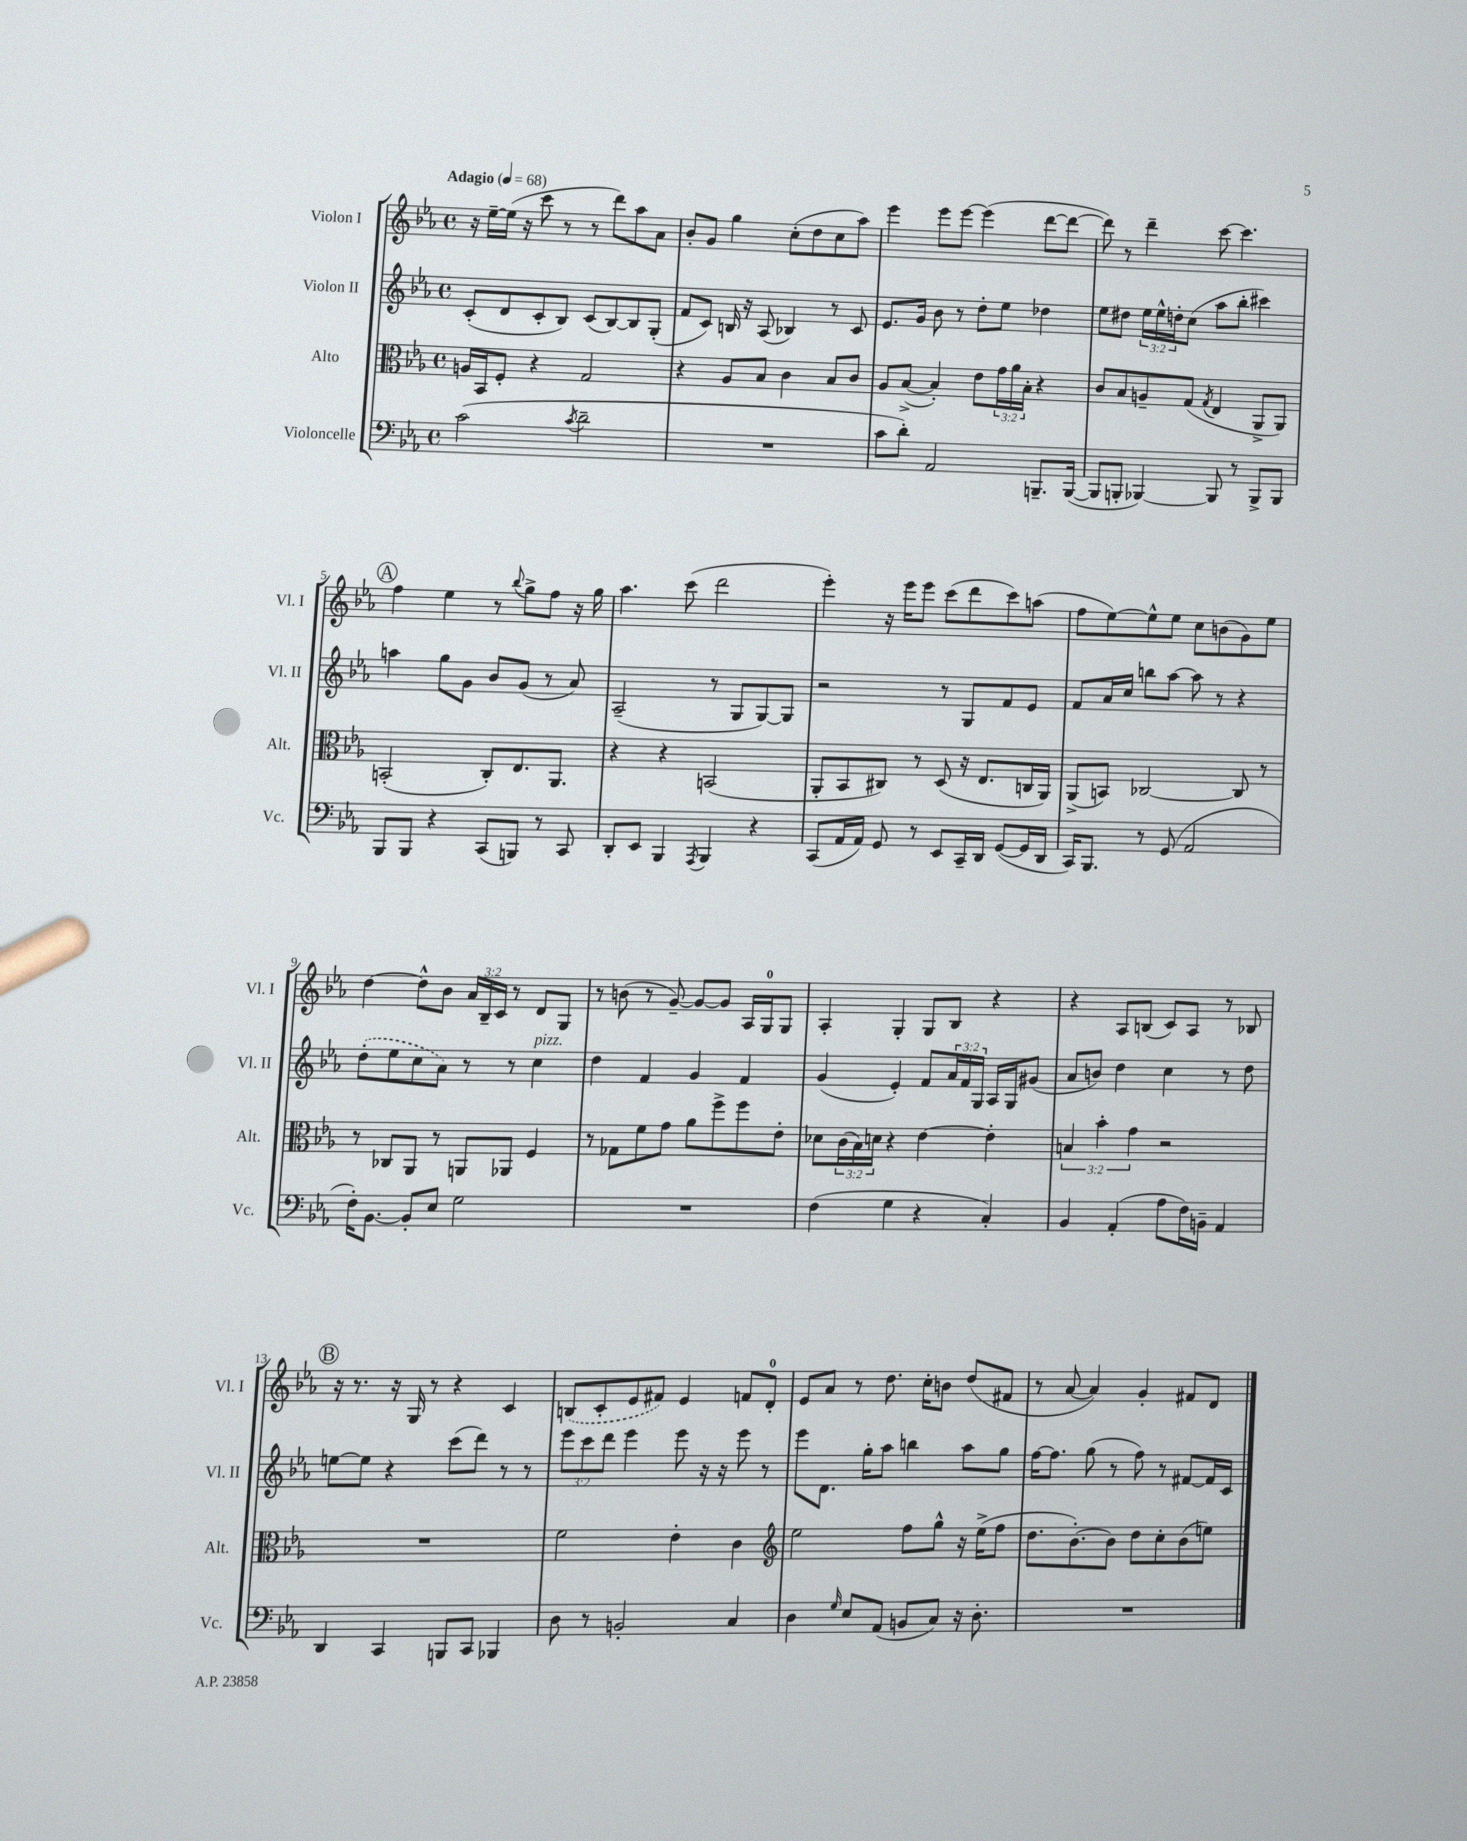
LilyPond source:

<<
\new StaffGroup <<
\new Staff = "s0" \with { instrumentName = "Violon I" shortInstrumentName = "Vl. I" } {
    \clef treble \key ees \major \defaultTimeSignature \time 4/4 \override Staff.TupletNumber.text = #tuplet-number::calc-fraction-text \tempo "Adagio" 4 = 68
    r16 ees''16~-- ees''16( r16 c'''8 r8 r8 d'''8) aes''8 aes'8 |
    bes'8-. g'8 g''4 c''8-.( d''8 c''8 aes''8) |
    ees'''4 ees'''8 ees'''8~ ees'''4( d'''8~ d'''8~ |
    d'''8) r8 d'''4-- c'''8~ c'''4. |
    \mark \markup { \circle "A" } f''4 ees''4 r8 \appoggiatura { bes''8 } g''8-> f''8 r16 g''16 |
    aes''4. c'''8( d'''2 |
    ees'''4-.) r16 ees'''16 ees'''8 c'''8( d'''8 c'''8) a''8( |
    f''8 ees''8~) ees''8-^ ees''8 c''8 b'8( g'8) ees''8 |
    d''4~ d''8-^ bes'8 \tuplet 3/2 { aes'16 bes16-- c'16 } r8 d'8 g8 |
    r8 b'8( r8 g'8~--) g'8~ g'8 aes16 g16-0 g8 |
    aes4-. g4-. g8 bes8 r4 |
    r4 aes8 b8( c'8) aes8 r8 bes8 |
    \mark \markup { \circle "B" } r16 r8. r16 g16 r8 r4 c'4 |
    \once \slurDashed b8( c'8-. ees'8 fis'8) ees'4 f'8 d'8-0-. |
    ees'8 aes'8 r8 d''8. c''16-. b'8 d''8( fis'8 |
    r8 aes'8~ aes'4) g'4-. fis'8 d'8 \bar "|." |
}
\new Staff = "s1" \with { instrumentName = "Violon II" shortInstrumentName = "Vl. II" } {
    \clef treble \key ees \major \defaultTimeSignature \time 4/4 \override Staff.TupletNumber.text = #tuplet-number::calc-fraction-text
    c'8-.( d'8 c'8-. bes8) c'8( bes8~) bes8 g8-.( |
    f'8 c'8) b16 r16 aes8( bes4) r8 c'8 |
    ees'8. g'16 bes'8 r8 d''8-. ees''8 des''4 |
    ees''8 dis''8 \tuplet 3/2 { ees''16 ees''16-^ d''16-. } c''8( aes''8 bes''8-. cis'''4) |
    \mark \markup { \circle "A" } a''4 g''8 g'8 bes'8 g'8( r8 aes'8) |
    aes2--( r8 g8 g8~) g8 |
    r2 r8 g8 f'8 ees'8 |
    f'8 aes'16 c''16 b''8 aes''8~ aes''8 r8 r4 |
    \once \slurDashed d''8-.( ees''8 c''8 aes'8) r8 r8 c''4^\markup { \italic "pizz." } |
    d''4 f'4 g'4 f'4 |
    g'4( ees'4-.) f'8 \tuplet 3/2 { aes'16 f'16 g16 } aes16 g16 gis'8( |
    aes'8 b'8) d''4 c''4 r8 d''8 |
    \mark \markup { \circle "B" } e''8~ e''8 r4 c'''8( d'''8) r8 r8 |
    \tuplet 3/2 { ees'''8 c'''8 d'''8 } ees'''4 ees'''8 r16 r16 ees'''8 r8 |
    ees'''8 d'8. g''16-. aes''8 b''4 aes''8 g''8 |
    f''16~ f''8. g''8( r8 f''8) r8 fis'8~ fis'16 c'16 \bar "|." |
}
\new Staff = "s2" \with { instrumentName = "Alto" shortInstrumentName = "Alt." } {
    \clef alto \key ees \major \defaultTimeSignature \time 4/4 \override Staff.TupletNumber.text = #tuplet-number::calc-fraction-text
    a16 bes,16 f8-. r4 g2 |
    r4 aes8 bes8 c'4 bes8 c'8 |
    aes8 bes8~->( bes4-.) ees'8 \tuplet 3/2 { g'16 aes'16 bes16-. } r4 |
    c'8 bes8 a8-- g8( \acciaccatura { g8 } ees4 aes,8-> aes,8) |
    \mark \markup { \circle "A" } b,2-.( c8-.) ees8. aes,8. |
    r4 r4 b,2( |
    aes,8-. bes,8 cis8) r8 d8( r16 ees8. c16 aes,16) |
    aes,8->( b,8) ces2~ ces8 r8 |
    r8 ces8 aes,8 r8 a,8 aes,8 f4 |
    r8 ges8 f'8 g'8 aes'8 f''8-> f''8 ees'8-. |
    des'8 \tuplet 3/2 { c'16( bes16) d'16 } r4 ees'4~ ees'4-. |
    \tuplet 3/2 { b4 bes'4-. g'4 } r2 |
    \mark \markup { \circle "B" } R1 |
    f'2 ees'4-. c'4 |
    \clef treble ees''2 f''8 g''8-^ r16 ees''16->( f''8 |
    d''8. bes'8.~-.) bes'8 d''8 c''8-. bes'8( e''8) \bar "|." |
}
\new Staff = "s3" \with { instrumentName = "Violoncelle" shortInstrumentName = "Vc." } {
    \clef bass \key ees \major \defaultTimeSignature \time 4/4
    c'2( \acciaccatura { c'8 } d'2-- |
    R1 |
    c'8 d'8-.) aes,2 b,,8.-- b,,16~( |
    b,,8 b,,8-. bes,,4~) bes,,8 r8 bes,,8-> bes,,8 |
    \mark \markup { \circle "A" } bes,,8 bes,,8 r4 c,8( b,,8) r8 c,8 |
    d,8-. ees,8 bes,,4 \acciaccatura { aes,,8 } bes,,4 r4 |
    c,8( aes,16 aes,16) g,8 r8 ees,8 c,16-- d,16 g,8~( g,16 d,16 |
    c,16) bes,,8. r8 g,8( aes,2 |
    f16-.) bes,8.~ bes,8-. ees8 g2 |
    R1 |
    f4( g4 r4 c4-.) |
    bes,4 aes,4-.( aes8 f16) b,16-- aes,4 |
    \mark \markup { \circle "B" } d,4 c,4 b,,8 c,8 bes,,4 |
    d8 r8 b,2-. c4 |
    d4 \grace { g16 } ees8 aes,8( b,8 c8) r16 d8.-. |
    R1 \bar "|." |
}
>>
>>
